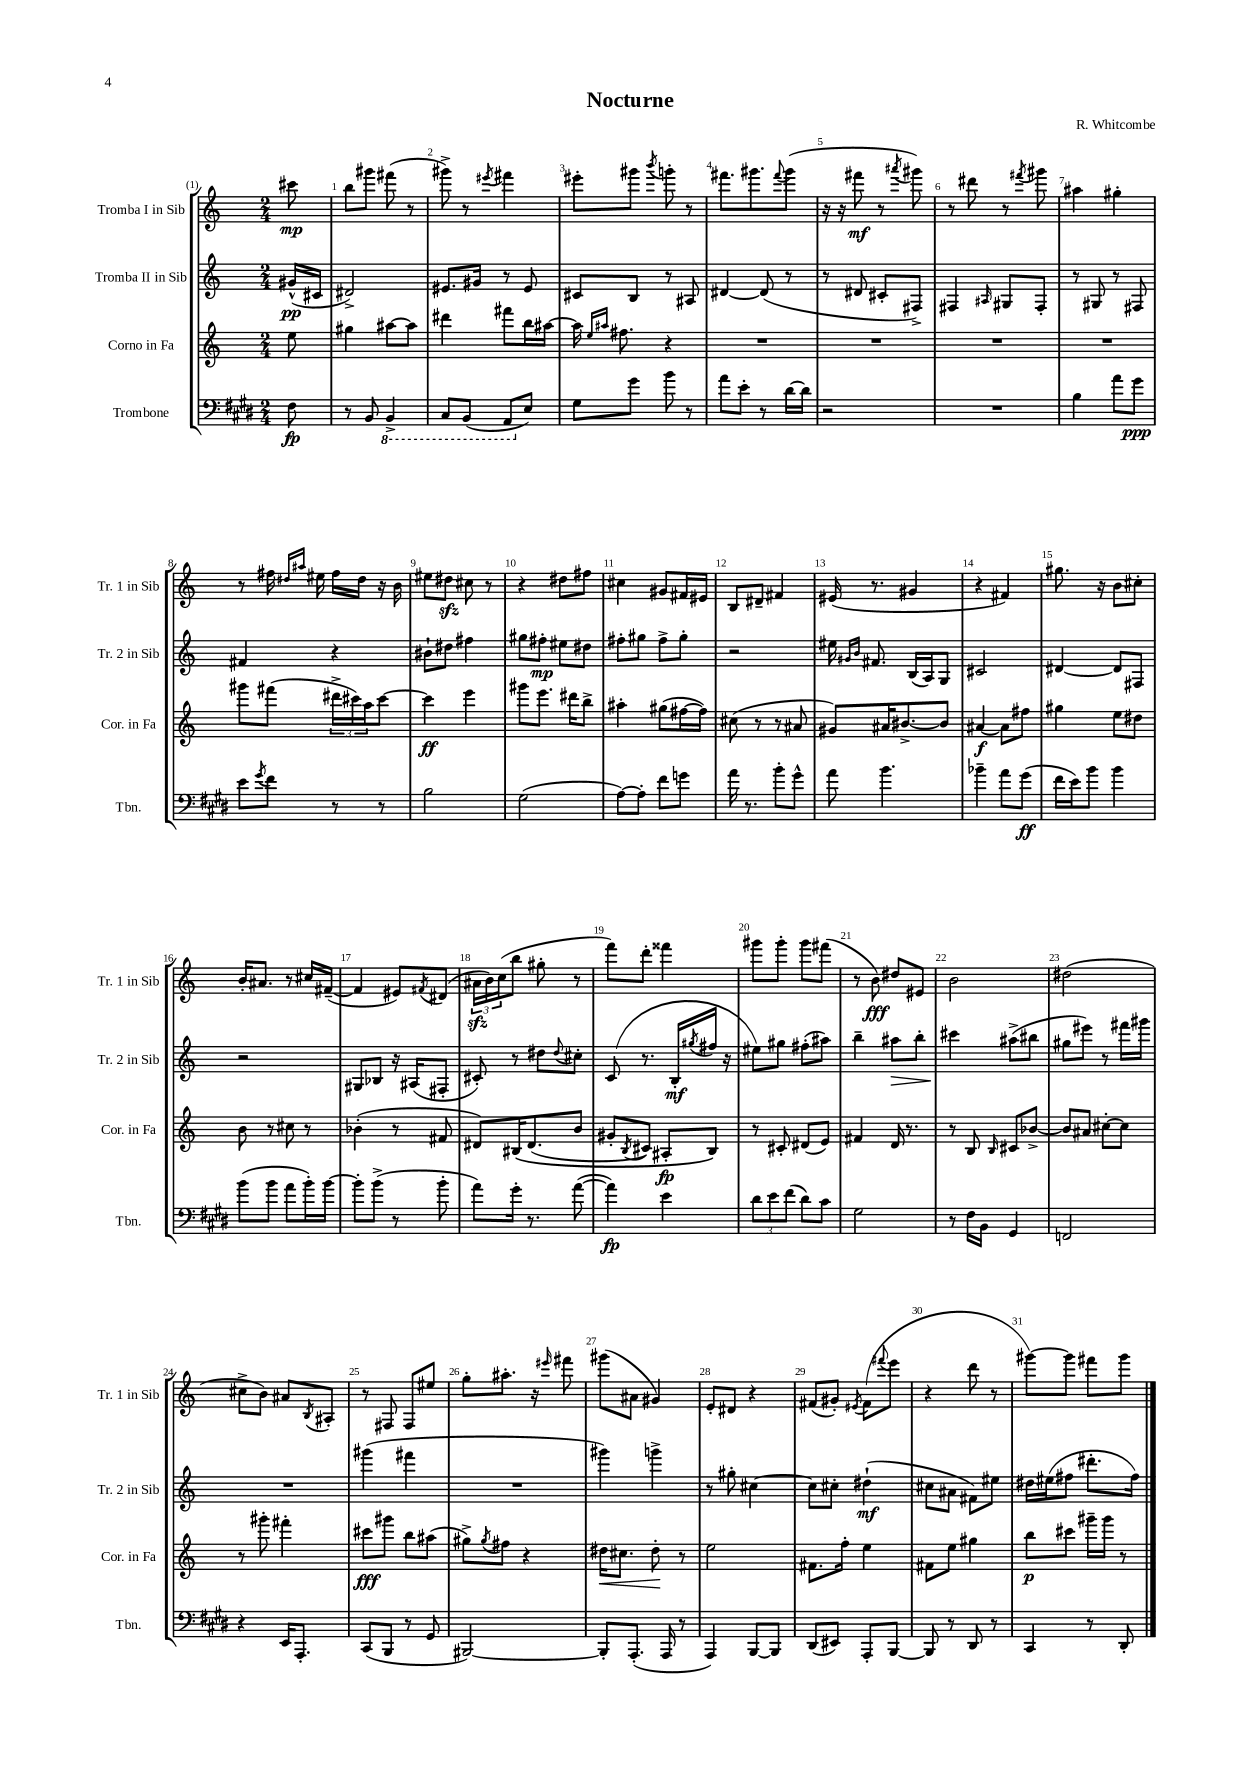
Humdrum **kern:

**kern	**dynam	**kern	**dynam	**kern	**dynam	**kern	**dynam
*part4	*part4	*part3	*part3	*part2	*part2	*part1	*part1
*staff4	*staff4	*staff3	*staff3	*staff2	*staff2	*staff1	*staff1
*I"Trombone	*	*I"Corno in Fa	*	*I"Tromba II in Sib	*	*I"Tromba I in Sib	*
*I'Tbn.	*	*I'Cor. in Fa	*	*I'Tr. 2 in Sib	*	*I'Tr. 1 in Sib	*
*clefF4	*	*clefG2	*	*clefG2	*	*clefG2	*
*k[f#c#g#d#]	*	*k[]	*	*k[]	*	*k[]	*
*M2/4	*	*M2/4	*	*M2/4	*	*M2/4	*
=	=	=	=	=	=	=	=
8F#\	fp	8ee\	.	(16g#X^^/LL	pp	8ccc#X\	mp
.	.	.	.	16c#X/JJ	.	.	.
=1	=1	=1	=1	=1	=1	=1	=1
8r	.	4gg#X\	.	2d#X^/)	.	8bb\L	.
8BB/	.	.	.	.	.	8ggg#X\J	.
*8ba	*	*	*	*	*	*	*
4BBB^/	.	[8aa#X\L	.	.	.	(8fff#X\	.
.	.	8aa#\J]	.	.	.	8r	.
=2	=2	=2	=2	=2	=2	=2	=2
8CC#/L	.	4ddd#X\	.	8.e#X/L	.	8ggg#X^\)	.
(8BBB/J	.	.	.	.	.	8r	.
.	.	.	.	16g#X/Jk	.	.	.
.	.	.	.	.	.	8qeee#X/	.
8AAA/L	.	8fff#X\L	.	8r	.	4fff#X\	.
*X8ba	*	*	*	*	*	*	*
8E/J)	.	16bb\L	.	8e#/	.	.	.
.	.	[16aa#X\JJ	.	.	.	.	.
=3	=3	=3	=3	=3	=3	=3	=3
8G#\L	.	16aa#\]	.	8c#X/L	.	8eee#X'\L	.
.	.	16qqee/LL	.	.	.	.	.
.	.	16qqaa#X/JJ	.	.	.	.	.
.	.	8.ff#X\	.	.	.	.	.
8g#\J	.	.	.	8B/J	.	8ggg#X\J	.
.	.	.	.	.	.	8qbbb/	.
8b\	.	4r	.	8r	.	8gggn'\	.
8r	.	.	.	8A#X/	.	8r	.
=4	=4	=4	=4	=4	=4	=4	=4
8a\L	.	2r	.	[4d#X/	.	8.fff#X\L	.
8e'\J	.	.	.	.	.	.	.
.	.	.	.	.	.	8.ggg#X\	.
8r	.	.	.	(8d#/]	.	.	.
.	.	.	.	.	.	8qqfff#/	.
[16d#\LL	.	.	.	8r	.	(8ggg#\J	.
16d#\JJ]	.	.	.	.	.	.	.
=5	=5	=5	=5	=5	=5	=5	=5
2r	.	2r	.	8r	.	16r	.
.	.	.	.	.	.	16r	.
.	.	.	.	8d#X/	.	8fff#X\	mf
.	.	.	.	8c#X'/L	.	8r	.
.	.	.	.	.	.	8qaaa#X/	.
.	.	.	.	8F#X^/J)	.	8ggg#X\)	.
=6	=6	=6	=6	=6	=6	=6	=6
2r	.	2r	.	4F#X/	.	8r	.
.	.	.	.	.	.	8ddd#X\	.
.	.	.	.	16qqA#X/	.	.	.
.	.	.	.	8G#X/L	.	8r	.
.	.	.	.	.	.	8qfff#X/	.
.	.	.	.	8F#'/J	.	8ggg#X\	.
=7	=7	=7	=7	=7	=7	=7	=7
4B\	.	2r	.	8r	.	4aa#X\	.
.	.	.	.	8G#X/	.	.	.
8a\L	.	.	.	8r	.	4gg#X'\	.
8g#\J	ppp	.	.	8F#X/	.	.	.
!!LO:LB:g=z
=8	=8	=8	=8	=8	=8	=8	=8
8e\L	.	8ggg#X\L	.	4f#X/	.	8r	.
8qg#/	.	.	.	.	.	.	.
8f#\J	.	(8fff#X\J	.	.	.	16ff#X\	.
.	.	.	.	.	.	16qqdd#X/LL	.
.	.	.	.	.	.	16qqaa#X/JJ	.
.	.	.	.	.	.	16ee#X\	.
8r	.	24ddd#X^\LL	.	4r	.	16ff#\LL	.
.	.	24ccc#X\)	.	.	.	.	.
.	.	.	.	.	.	16dd#\JJ	.
.	.	24aa\J	.	.	.	.	.
8r	.	[8ccc#\J	.	.	.	16r	.
.	.	.	.	.	.	16b\	.
=9	=9	=9	=9	=9	=9	=9	=9
2B\	.	4ccc#\]	ff	8b#X`\L	.	8ee#X\L	.
.	.	.	.	8dd#X\J	.	8dd#Xzz\J	.
.	.	4eee\	.	4ff#X\	.	8cc#X\	.
.	.	.	.	.	.	8r	.
=10	=10	=10	=10	=10	=10	=10	=10
(2G#\	.	8ggg#X\L	.	8gg#X\L	.	4r	.
.	.	8.eee\J	.	8ff#X'\J	mp	.	.
.	.	.	.	8ee#X\L	.	8dd#X\L	.
.	.	16ddd#X\KL	.	.	.	.	.
.	.	8bb^\J	.	8dd#X\J	.	8ff#X\J	.
=11	=11	=11	=11	=11	=11	=11	=11
[8A\L)	.	4aa#X'\	.	8ff#X'\L	.	4cc#X\	.
8A'\J]	.	.	.	8gg#X\J	.	.	.
8f#\L	.	(8gg#X\L	.	8ff#^\L	.	8g#X/L	.
8gn\J	.	[16ff#X\L	.	8gg#'\J	.	16f#X/L	.
.	.	16ff#\JJ])	.	.	.	16e#X/JJ	.
=12	=12	=12	=12	=12	=12	=12	=12
16a\	.	(8cc#X\	.	2r	.	8B/L	.
8.r	.	.	.	.	.	.	.
.	.	8r	.	.	.	8d#X~/J	.
8b'\L	.	8r	.	.	.	4f#X/	.
8g#^^\J	.	8a#X/	.	.	.	.	.
=13	=13	=13	=13	=13	=13	=13	=13
8a\	.	8g#X/L)	.	16ee#X\	.	(16e#X/	.
.	.	.	.	16qqg#X/LL	.	.	.
.	.	.	.	16qqb/JJ	.	.	.
.	.	.	.	8.f#X/	.	8.r	.
4.b\	.	16a#X/K	.	.	.	.	.
.	.	[8.b#X^/	.	.	.	.	.
.	.	.	.	(16B/LL	.	4g#X/	.
.	.	.	.	16A/J)	.	.	.
.	.	8b#/J]	.	8G/J	.	.	.
=14	=14	=14	=14	=14	=14	=14	=14
4b-X~\	.	[4a#X/	f	2c#X/	.	4r	.
8a\L	.	8a#\L]	.	.	.	4f#X/)	.
(8g#\J	ff	8ff#X\J	.	.	.	.	.
=15	=15	=15	=15	=15	=15	=15	=15
16f#\LL	.	4gg#X\	.	[4d#X/	.	8.gg#X\	.
16e\J)	.	.	.	.	.	.	.
8b\J	.	.	.	.	.	.	.
.	.	.	.	.	.	16r	.
4b\	.	8ee\L	.	8d#/L]	.	8b\L	.
.	.	8dd#X\J	.	8F#X/J	.	8cc#X'\J	.
!!LO:LB:g=z
=16	=16	=16	=16	=16	=16	=16	=16
(8b\L	.	8b\	.	2r	.	16b'/KL	.
.	.	.	.	.	.	8.a#X/J	.
8b\J	.	8r	.	.	.	.	.
8a\L	.	8cc#X\	.	.	.	8r	.
16b'\L)	.	8r	.	.	.	16cc#X/LL	.
[16b\JJ	.	.	.	.	.	([16f#X~/JJ	.
=17	=17	=17	=17	=17	=17	=17	=17
8b'\L]	.	(4b-X'\	.	8G#X/L	.	4f#/]	.
(8b^\J	.	.	.	8B-X/J	.	.	.
8r	.	8r	.	16r	.	8e#X/L)	.
.	.	.	.	(16A#X/KL	.	.	.
.	.	.	.	.	.	8qf#X/	.
8b'\	.	8f#X/	.	8F#X'/J	.	(8d#X/J	.
=18	=18	=18	=18	=18	=18	=18	=18
8a\L)	.	8d#X/L)	.	8c#X'/)	.	24a#Xzz\LL	.
.	.	.	.	.	.	24b\)	.
.	.	.	.	.	.	(24cc\J	.
16g#'\Jk	.	(16B#X/K	.	8r	.	8bb\J	.
8.r	.	(8.d#/	.	.	.	.	.
.	.	.	.	8dd#X\L	.	8gg#X'\	.
.	.	.	.	8qqdd#/	.	.	.
([8a\	.	8b/J	.	8cc#X'\J	.	8r	.
=19	=19	=19	=19	=19	=19	=19	=19
4a\])	fp	8g#X'/L	.	(8c/	.	8fff\L)	.
.	.	8qB/	.	.	.	.	.
.	.	8c#X/J)	.	8.r	.	8ddd'\J	.
4e\	.	8A#X'/L	fp	.	.	4fff##X\	.
.	.	.	.	16B'/LL	mf	.	.
.	.	.	.	8qgg#X/	.	.	.
.	.	8B/J)	.	16ff#X/JJ	.	.	.
.	.	.	.	16r	.	.	.
=20	=20	=20	=20	=20	=20	=20	=20
12d#\L	.	8r	.	8ee#X\L)	.	8ggg#X\L	.
12e\	.	.	.	.	.	.	.
.	.	8c#X'/	.	8gg#X\J	.	8ggg#'\J	.
(12f#\J	.	.	.	.	.	.	.
8d#\L)	.	(8d#X/L	.	(8ff#X'\L	.	8ggg#\L	.
8c#\J	.	8e/J)	.	8aa#X\J)	.	(8fff#X\J	.
=21	=21	=21	=21	=21	=21	=21	=21
2G#\	.	4f#X/	.	4bb~\	.	8r	.
.	.	.	.	.	.	8b\)	fff
!	!	!	!	!	!LO:HP:b	!	!
.	.	16d/	.	8aa#X\L	>	8dd#X/L	.
.	.	8.r	.	.	.	.	.
.	.	.	.	8bb'\J	.	8e#X/J	.
=22	=22	=22	=22	=22	=22	=22	=22
8r	.	8r	.	4ccc#X\	.	2b\	.
16F#\LL	.	8B/	.	.	.	.	.
16BB\JJ	.	.	.	.	.	.	.
.	.	16qqB/	.	.	.	.	.
4GG#/	.	8c#X/L	.	(8aa#X^\L	]	.	.
.	.	[8b-X^/J	.	8bb#X\J	.	.	.
=23	=23	=23	=23	=23	=23	=23	=23
2FFn/	.	8b-/L]	.	8gg#X\L	.	(2dd#X\	.
.	.	8a#X/J	.	8eee#X\J)	.	.	.
.	.	[8cc#X'\L	.	8r	.	.	.
.	.	8cc#\J]	.	16fff#X\LL	.	.	.
.	.	.	.	16ggg#X\JJ	.	.	.
!!LO:LB:g=z
=24	=24	=24	=24	=24	=24	=24	=24
4r	.	8r	.	2r	.	8cc#X^\L	.
.	.	8ggg#X'\	.	.	.	8b\J)	.
16EE/KL	.	4fff#X'\	.	.	.	8a#X/L	.
8.AAA'/J	.	.	.	.	.	.	.
.	.	.	.	.	.	8qB/	.
.	.	.	.	.	.	8A#X'/J	.
=25	=25	=25	=25	=25	=25	=25	=25
(8CC#/L	.	8ccc#X\L	fff	(4ggg#X\	.	8r	.
8BBB/J	.	8ggg#X\J	.	.	.	8F#X/	.
8r	.	8bb\L	.	4fff#X\	.	8F#/L	.
8GG#/	.	(8aa#X\J	.	.	.	8ee#X/J	.
=26	=26	=26	=26	=26	=26	=26	=26
[2BBB#X/)	.	8gg#X^\L)	.	2r	.	8gg'\L	.
.	.	8qgg#/	.	.	.	.	.
.	.	8ff#X\J	.	.	.	8.aa#X'\J	.
.	.	4r	.	.	.	.	.
.	.	.	.	.	.	16r	.
.	.	.	.	.	.	16qqeee#X/	.
.	.	.	.	.	.	8fff#X\	.
=27	=27	=27	=27	=27	=27	=27	=27
!	!	!	!LO:HP:b	!	!	!	!
8BBB#'/L]	.	16dd#X\KL	<	4ggg#X\)	.	(8ggg#X\L	.
.	.	8.cc#X\J	.	.	.	.	.
(8.AAA'/J	.	.	.	.	.	8a#X\J	.
.	.	8dd#'\	.	4gggn^\	.	4g#X/)	.
16AAA/	.	.	.	.	.	.	.
8r	.	8r	[	.	.	.	.
=28	=28	=28	=28	=28	=28	=28	=28
4AAA/)	.	2ee\	.	8r	.	8e'/L	.
.	.	.	.	8gg#X'\	.	8d#X/J	.
[8BBB/L	.	.	.	[4cc#X\	.	4r	.
8BBB/J]	.	.	.	.	.	.	.
=29	=29	=29	=29	=29	=29	=29	=29
(8DD#/L	.	8.f#X\L	.	8cc#\L]	.	(8f#X/L	.
8EE#X/J)	.	.	.	8cc#X'\J	.	8g#X'/J)	.
.	.	16ff'\Jk	.	.	.	.	.
.	.	.	.	.	.	8qe#X/	.
8AAA'/L	.	4ee\	.	(4dd#X`\	mf	(8f#\L	.
.	.	.	.	.	.	8qqfff#X/	.
[8BBB/J	.	.	.	.	.	8eee\J	.
=30	=30	=30	=30	=30	=30	=30	=30
8BBB/]	.	8f#X\L	.	8cc#X\L	.	4r	.
8r	.	8ee\J	.	8a#X\J	.	.	.
8DD#/	.	4gg#X\	.	8f#X\L)	.	8ddd\	.
8r	.	.	.	8ee#X\J	.	8r	.
=31	=31	=31	=31	=31	=31	=31	=31
4CC#/	.	8bb\L	p	16dd#X\LL	.	[8ggg#X\L)	.
.	.	.	.	(16ee#X\J	.	.	.
.	.	8ccc#X\J	.	8ff#X\J	.	8ggg#\J]	.
8r	.	16ggg#X~\LL	.	8.ddd#X'\L	.	8fff#X\L	.
.	.	16ggg#\JJ	.	.	.	.	.
8DD#'/	.	8r	.	.	.	8ggg#\J	.
.	.	.	.	16ff#\Jk)	.	.	.
==	==	==	==	==	==	==	==
*-	*-	*-	*-	*-	*-	*-	*-
